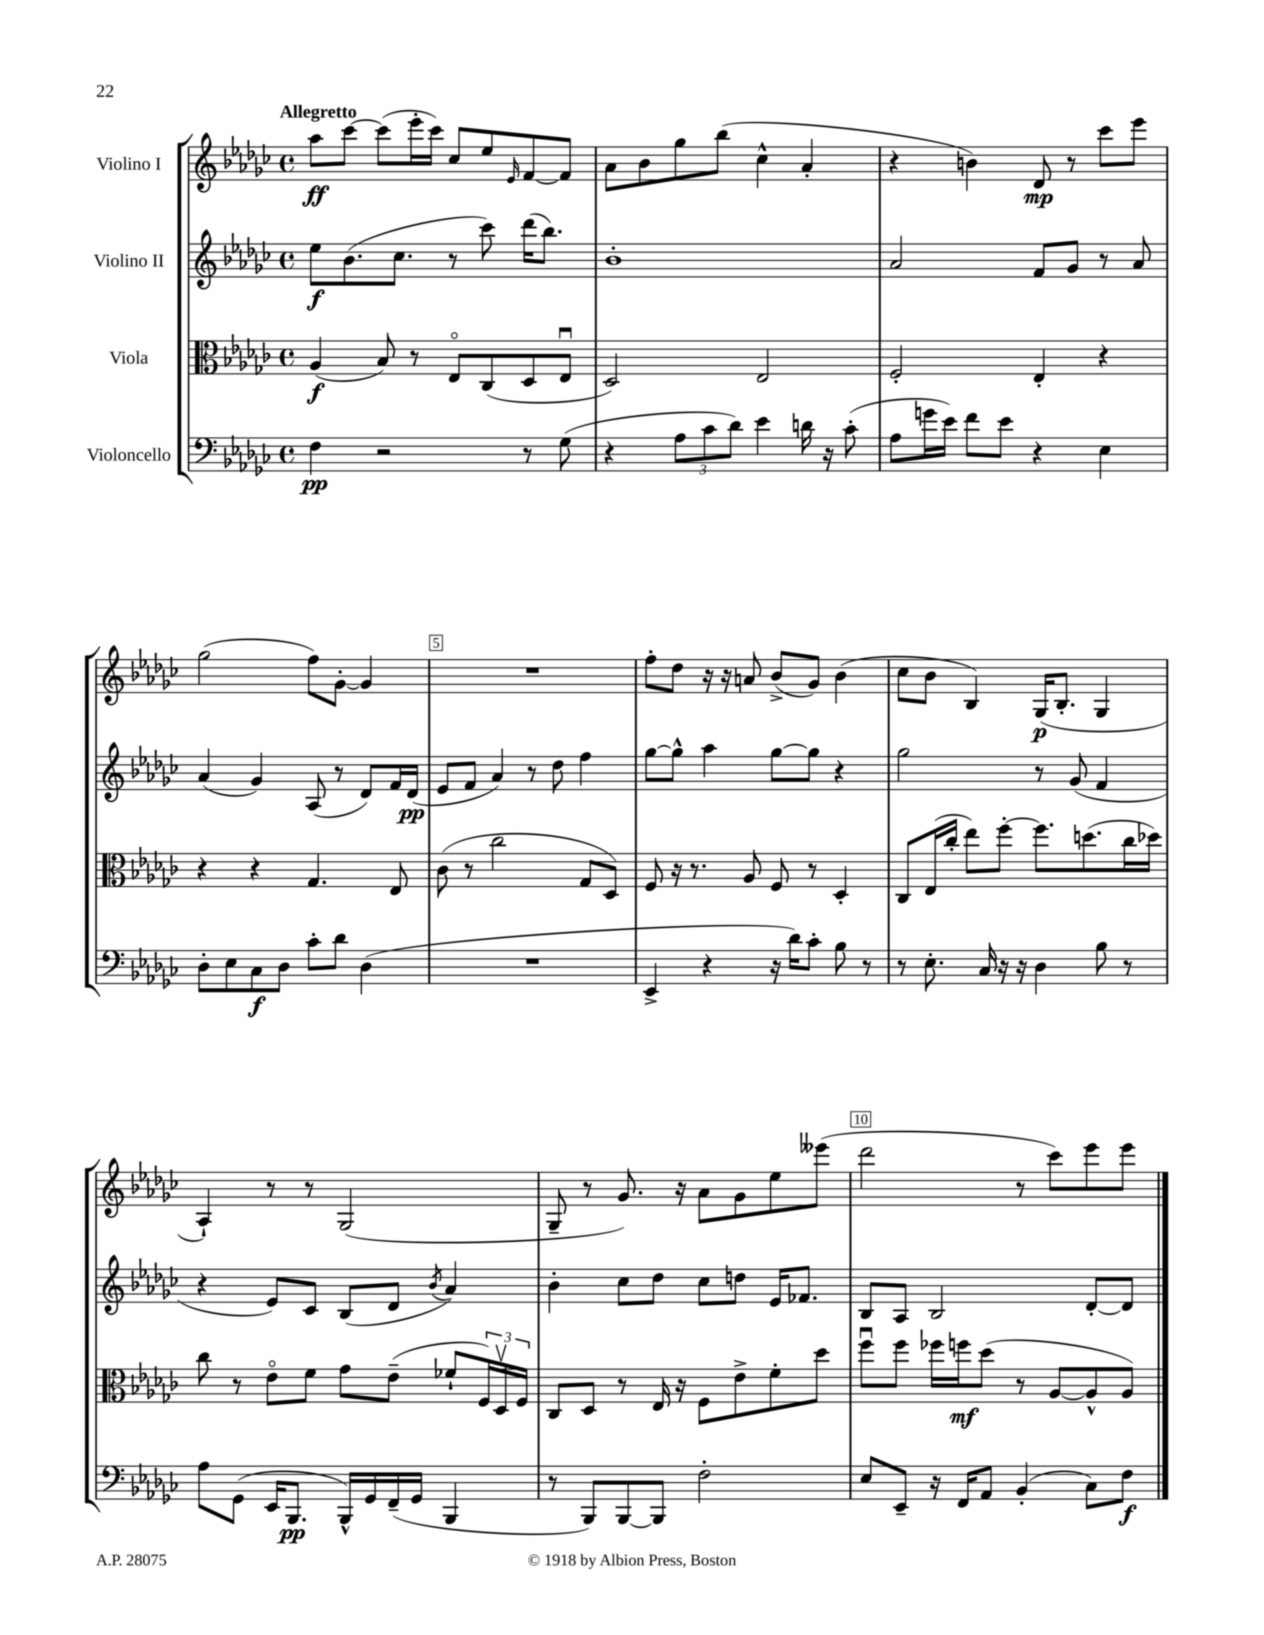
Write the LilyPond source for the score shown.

<<
\new StaffGroup <<
\new Staff = "s0" \with { instrumentName = "Violino I" } {
    \clef treble \key ges \major \defaultTimeSignature \time 4/4 \tempo "Allegretto"
    aes''8\ff ces'''8~ ces'''8( ees'''16-. ces'''16) ces''8 ees''8 \grace { ees'16 } f'8~ f'8 |
    aes'8 bes'8 ges''8 bes''8( ces''4-^ aes'4-. |
    r4 b'4) des'8\mp r8 ces'''8 ees'''8 |
    ges''2( f''8) ges'8~-. ges'4 |
    R1 |
    f''8-. des''8 r16 r16 a'8 bes'8->( ges'8) bes'4( |
    ces''8 bes'8 bes4) ges16\p( bes8.-. ges4 |
    aes4-!) r8 r8 ges2( |
    ges8-- r8 ges'8.) r16 aes'8 ges'8 ees''8 eeses'''8( |
    des'''2 r8 ces'''8) ees'''8 ees'''8 \bar "|." |
}
\new Staff = "s1" \with { instrumentName = "Violino II" } {
    \clef treble \key ges \major \defaultTimeSignature \time 4/4
    ees''8\f bes'8.( ces''8. r8 ces'''8) des'''16( bes''8.) |
    bes'1-. |
    aes'2 f'8 ges'8 r8 aes'8 |
    aes'4( ges'4) aes8( r8 des'8) f'16 des'16\pp( |
    ees'8 f'8 aes'4) r8 des''8 f''4 |
    ges''8~ ges''8-^ aes''4 ges''8~ ges''8 r4 |
    ges''2 r8 ges'8( f'4 |
    r4 ees'8) ces'8 bes8( des'8 \acciaccatura { bes'8 } aes'4) |
    bes'4-. ces''8 des''8 ces''8 d''8 ees'16 fes'8. |
    bes8 aes8 bes2 des'8~-. des'8 \bar "|." |
}
\new Staff = "s2" \with { instrumentName = "Viola" } {
    \clef alto \key ges \major \defaultTimeSignature \time 4/4
    aes4\f( bes8) r8 ees8\flageolet ces8( des8 ees8\downbow |
    des2) ees2 |
    f2-. ees4-. r4 |
    r4 r4 ges4. ees8 |
    ces'8( r8 ces''2 ges8 des8) |
    f8 r16 r8. aes8 f8 r8 des4-. |
    ces8 ees16( ces''16-. ees''8) f''8~-. f''8. d''8.( ces''16 des''16) |
    ces''8 r8 ees'8\flageolet f'8 ges'8 ees'8--( fes'8-! \tuplet 3/2 { f16) des16\upbow f16 } |
    ces8 des8 r8 ees16 r16 f8 ees'8-> f'8-. des''8 |
    f''8\downbow f''8 fes''16 f''16\mf des''8( r8 aes8~ aes8-^ aes8) \bar "|." |
}
\new Staff = "s3" \with { instrumentName = "Violoncello" } {
    \clef bass \key ges \major \defaultTimeSignature \time 4/4
    f4\pp r2 r8 ges8( |
    r4 \tuplet 3/2 { aes8 ces'8 des'8) } ees'4 d'16 r16 ces'8-.( |
    aes8 g'16 ees'16) f'8 ees'8 r4 ees4 |
    des8-. ees8 ces8\f des8 ces'8-. des'8 des4( |
    R1 |
    ees,4-> r4 r16 des'16) ces'8-. bes8 r8 |
    r8 ees8.-. ces16 r16 r16 des4 bes8 r8 |
    aes8 ges,8( ees,16 bes,,8.\pp bes,,16-^) ges,16 f,16--( ges,16 bes,,4 |
    r8 bes,,8) bes,,8~ bes,,8 f2-. |
    ees8 ees,8-- r16 f,16 aes,8 bes,4-.( ces8) f8\f \bar "|." |
}
>>
>>
\layout { \context { \Score \override BarNumber.break-visibility = ##(#f #t #t) barNumberVisibility = #(every-nth-bar-number-visible 5) \override BarNumber.stencil = #(make-stencil-boxer 0.1 0.3 ly:text-interface::print) } }
